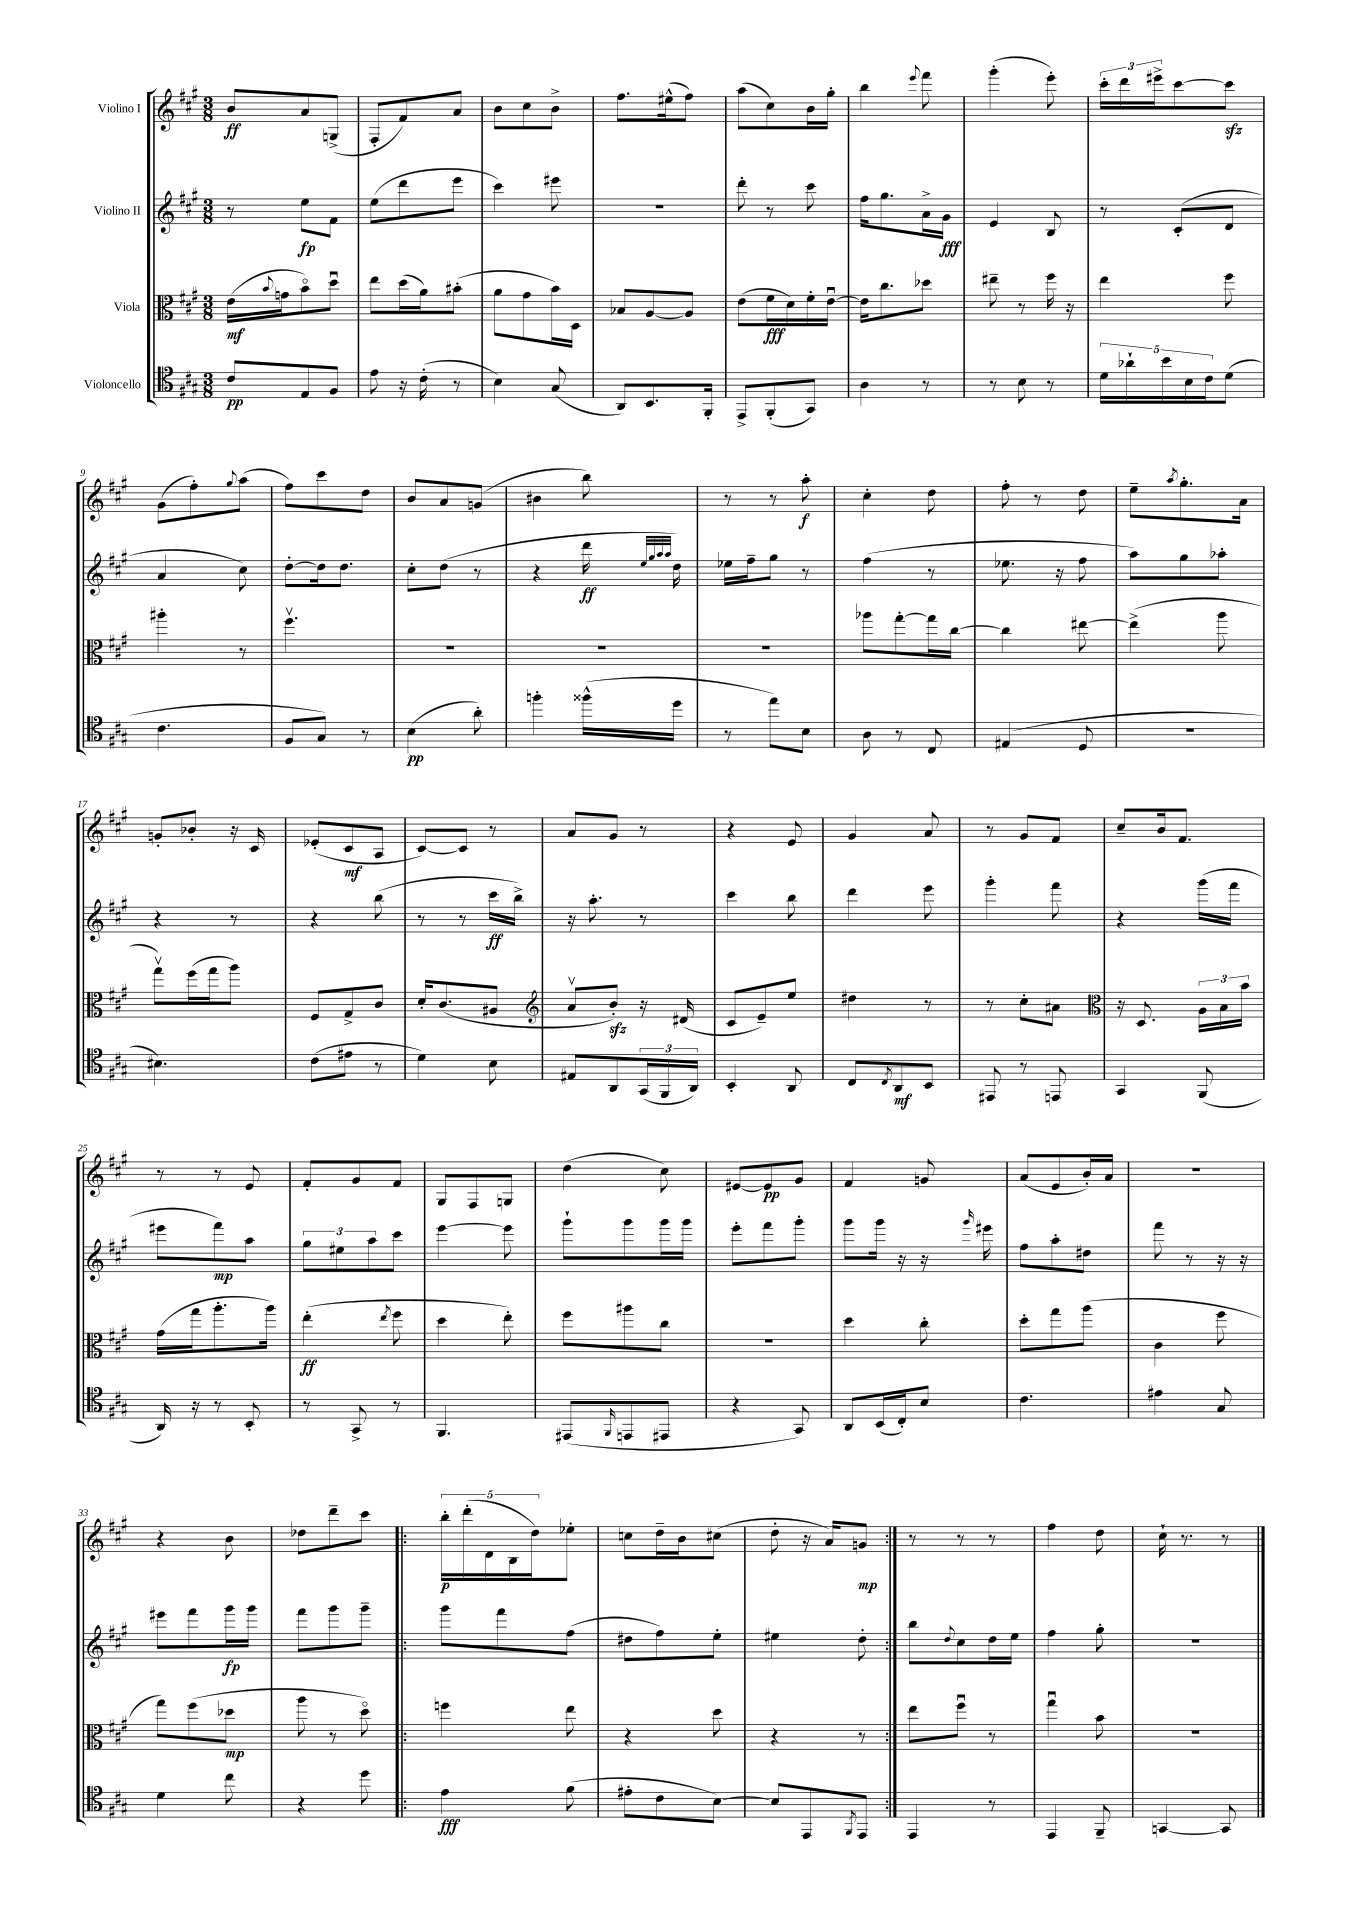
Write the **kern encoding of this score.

**kern	**dynam	**kern	**dynam	**kern	**dynam	**kern	**dynam
*part4	*part4	*part3	*part3	*part2	*part2	*part1	*part1
*staff4	*staff4	*staff3	*staff3	*staff2	*staff2	*staff1	*staff1
*I"Violoncello	*	*I"Viola	*	*I"Violino II	*	*I"Violino I	*
*clefC4	*	*clefC3	*	*clefG2	*	*clefG2	*
*k[f#c#g#]	*	*k[f#c#g#]	*	*k[f#c#g#]	*	*k[f#c#g#]	*
*M3/8	*	*M3/8	*	*M3/8	*	*M3/8	*
=1	=1	=1	=1	=1	=1	=1	=1
8c#/L	pp	(16e\LL	mf	8r	.	8b/L	ff
.	.	8qqb/	.	.	.	.	.
.	.	16gn\J	.	.	.	.	.
8E/	.	8b\)	.	8ee\L	fp	8a/	.
8F#/J	.	8ddu\J	.	8f#\J	.	(8Gn^/J	.
=2	=2	=2	=2	=2	=2	=2	=2
8e\	.	8ee\L	.	(8ee\L	.	8F#'/L	.
16r	.	(16dd\L	.	8ddd\	.	8f#/)	.
(16c#'\	.	16a\J)	.	.	.	.	.
8r	.	(8b#X'\J	.	8eee\J	.	8a/J	.
=3	=3	=3	=3	=3	=3	=3	=3
4B\)	.	8a\L	.	4ccc#\)	.	8b\L	.
.	.	8g#\	.	.	.	8cc#\	.
(8G#/	.	16b\L)	.	8eee#X\	.	8b^\J	.
.	.	16D\JJ	.	.	.	.	.
=4	=4	=4	=4	=4	=4	=4	=4
8AA/L)	.	8B-X/L	.	4.r	.	8.ff#\L	.
8.BB/	.	[8A/	.	.	.	.	.
.	.	.	.	.	.	(16ee#X^^\k	.
.	.	8A/J]	.	.	.	8ff#\J)	.
16FF#'/Jk	.	.	.	.	.	.	.
=5	=5	=5	=5	=5	=5	=5	=5
8EE^/L	.	(8e\L	.	8ddd'\	.	(8aa\L	.
(8FF#'/	.	16f#\L	fff	8r	.	8cc#\)	.
.	.	16d\)	.	.	.	.	.
8GG#/J)	.	16f#'\	.	8ccc#\	.	16b\L	.
.	.	[16eu\JJ	.	.	.	16gg#'\JJ	.
=6	=6	=6	=6	=6	=6	=6	=6
4A\	.	16e\KL]	.	16ff#\KL	.	4bb\	.
.	.	8.cc#\	.	8.gg#\	.	.	.
.	.	.	.	.	.	8qqeee/	.
8r	.	8dd-X\J	.	16a^\L	.	8fff#\	.
.	.	.	.	16g#\JJ	fff	.	.
=7	=7	=7	=7	=7	=7	=7	=7
8r	.	8ee#X~\	.	4e/	.	(4ggg#'\	.
8B\	.	8r	.	.	.	.	.
8r	.	16ff#\	.	8B/	.	8eee'\)	.
.	.	16r	.	.	.	.	.
=8	=8	=8	=8	=8	=8	=8	=8
20d\LL	.	4ee\	.	8r	.	24ccc#'\LL	.
.	.	.	.	.	.	24ddd\	.
20a-X`\	.	.	.	.	.	.	.
.	.	.	.	.	.	24eee#X^\J	.
20b\	.	.	.	.	.	.	.
.	.	.	.	(8c#'/L	.	[8ccc#\	.
20B\	.	.	.	.	.	.	.
20c#\J	.	.	.	.	.	.	.
(8d\J	.	8ff#\	.	8d/J	.	8ccc#zz\J]	.
!!LO:LB:g=z
=9	=9	=9	=9	=9	=9	=9	=9
4.c#\	.	4aa#X'\	.	4a/	.	(8g#\L	.
.	.	.	.	.	.	8ff#'\)	.
.	.	.	.	.	.	8qqgg#/	.
.	.	8r	.	8cc#\)	.	(8aa\J	.
=10	=10	=10	=10	=10	=10	=10	=10
8F#/L	.	4.ff#v\	.	[8dd'\L	.	8ff#\L)	.
8G#/J)	.	.	.	16dd\k]	.	8ccc#\	.
.	.	.	.	8.dd\J	.	.	.
8r	.	.	.	.	.	8dd\J	.
=11	=11	=11	=11	=11	=11	=11	=11
(4B\	pp	4.r	.	8cc#'\L	.	8b/L	.
.	.	.	.	(8dd\J	.	8a/	.
8a'\)	.	.	.	8r	.	(8gn/J	.
=12	=12	=12	=12	=12	=12	=12	=12
4ffn'\	.	4.r	.	4r	.	4b#X\	.
(16ff##X^^\LL	.	.	.	16ddd\	ff	8bb\)	.
.	.	.	.	32qqee/LLL	.	.	.
.	.	.	.	32qqgg#/	.	.	.
.	.	.	.	32qqaa/	.	.	.
.	.	.	.	32qqaa/JJJ	.	.	.
16dd\JJ	.	.	.	16dd\)	.	.	.
=13	=13	=13	=13	=13	=13	=13	=13
8r	.	4.r	.	16ee-X\LL	.	8r	.
.	.	.	.	16ff#~\J	.	.	.
8ee\L)	.	.	.	8gg#\J	.	8r	.
8B\J	.	.	.	8r	.	8aa'\	f
=14	=14	=14	=14	=14	=14	=14	=14
8A\	.	8aa-X\L	.	(4ff#\	.	4cc#'\	.
8r	.	[8gg#'\	.	.	.	.	.
8C#/	.	16gg#\L]	.	8r	.	8dd\	.
.	.	[16cc#\JJ	.	.	.	.	.
=15	=15	=15	=15	=15	=15	=15	=15
(4E#X/	.	4cc#\]	.	8.ee-X\	.	8ff#'\	.
.	.	.	.	.	.	8r	.
.	.	.	.	16r	.	.	.
8D/	.	[8ee#X\	.	8ff#\	.	8dd\	.
=16	=16	=16	=16	=16	=16	=16	=16
4.r	.	(4ee#^\]	.	8aa\L)	.	8ee~\L	.
.	.	.	.	.	.	8qaa/	.
.	.	.	.	8gg#\	.	8.gg#'\	.
.	.	8aa\	.	8aa-X'\J	.	.	.
.	.	.	.	.	.	16a\Jk	.
!!LO:LB:g=z
=17	=17	=17	=17	=17	=17	=17	=17
4.B#X\)	.	8gg#v\L)	.	4r	.	8gn'/L	.
.	.	(16ff#\L	.	.	.	8b-X'/J	.
.	.	16gg#\J	.	.	.	.	.
.	.	8aa\J)	.	8r	.	16r	.
.	.	.	.	.	.	16c#/	.
=18	=18	=18	=18	=18	=18	=18	=18
(8c#\L	.	8F#/L	.	4r	.	(8e-X'/L	.
8e#X\J	.	8G#^/	.	.	.	8c#/	mf
8r	.	8c#/J	.	(8bb\	.	8A/J	.
=19	=19	=19	=19	=19	=19	=19	=19
4d\)	.	16d'/KL	.	8r	.	[8c#/L)	.
.	.	(8.c#/	.	.	.	.	.
.	.	.	.	8r	.	8c#/J]	.
8B\	.	8A#X/J	.	16ccc#\LL	ff	8r	.
.	.	.	.	16bb^\JJ)	.	.	.
=20	=20	=20	=20	=20	=20	=20	=20
*	*	*clefG2	*	*	*	*	*
8E#X/L	.	8av/L	.	16r	.	8a/L	.
.	.	.	.	8.aa'\	.	.	.
8AA/	.	8bzz'/J)	.	.	.	8g#/J	.
(24GG#/L	.	16r	.	8r	.	8r	.
24FF#/	.	.	.	.	.	.	.
.	.	(16d#X/	.	.	.	.	.
24AA/JJ)	.	.	.	.	.	.	.
=21	=21	=21	=21	=21	=21	=21	=21
4BB'/	.	8c#/L	.	4ccc#\	.	4r	.
.	.	8e~/)	.	.	.	.	.
8AA/	.	8ee/J	.	8bb\	.	8e/	.
=22	=22	=22	=22	=22	=22	=22	=22
8C#/L	.	4dd#X\	.	4ddd\	.	4g#/	.
8qC#/	.	.	.	.	.	.	.
8AA/	mf	.	.	.	.	.	.
8BB/J	.	8r	.	8eee\	.	8a/	.
=23	=23	=23	=23	=23	=23	=23	=23
8EE#X/	.	8r	.	4ggg#'\	.	8r	.
8r	.	8cc#'\L	.	.	.	8g#/L	.
8EEn/	.	8a#X\J	.	8fff#\	.	8f#/J	.
=24	=24	=24	=24	=24	=24	=24	=24
*	*	*clefC3	*	*	*	*	*
4GG#/	.	16r	.	4r	.	8cc#~/L	.
.	.	8.D/	.	.	.	.	.
.	.	.	.	.	.	16b/k	.
.	.	.	.	.	.	8.f#/J	.
(8FF#/	.	24A\LL	.	(16ggg#\LL	.	.	.
.	.	24B\	.	.	.	.	.
.	.	.	.	16fff#\JJ	.	.	.
.	.	24b\JJ	.	.	.	.	.
!!LO:LB:g=z
=25	=25	=25	=25	=25	=25	=25	=25
16AA/)	.	(16g#\LL	.	8eee#X\L	.	8r	.
16r	.	16gg#\J	.	.	.	.	.
8r	.	8.aa'\	.	8fff#\)	mp	8r	.
8BB'/	.	.	.	8aa\J	.	8e/	.
.	.	16aa\Jk)	.	.	.	.	.
=26	=26	=26	=26	=26	=26	=26	=26
8r	.	(4ee'\	ff	12gg#\L	.	8f#'/L	.
.	.	.	.	12ee#X\	.	.	.
8GG#^/	.	.	.	.	.	8g#/	.
.	.	.	.	12aa\	.	.	.
.	.	8qee/	.	.	.	.	.
8r	.	8ff#\	.	8ccc#\J	.	8f#/J	.
=27	=27	=27	=27	=27	=27	=27	=27
4.FF#/	.	4dd\	.	[4eee\	.	8G#/L	.
.	.	.	.	.	.	8F#/	.
.	.	8ee'\)	.	8eee\]	.	8Gn/J	.
=28	=28	=28	=28	=28	=28	=28	=28
(8EE#X/L	.	8ff#\L	.	8ggg#`\L	.	(4dd\	.
16qqFF#/	.	.	.	.	.	.	.
8EEn/	.	8aa#X\	.	8ggg#\	.	.	.
8EE#X/J	.	8cc#\J	.	16ggg#\L	.	8cc#\)	.
.	.	.	.	16ggg#\JJ	.	.	.
=29	=29	=29	=29	=29	=29	=29	=29
4r	.	4.r	.	8eee'\L	.	[8e#X/L	.
.	.	.	.	8fff#\	.	8e#/]	pp
8GG#/)	.	.	.	8ggg#'\J	.	8g#/J	.
=30	=30	=30	=30	=30	=30	=30	=30
8AA/L	.	4dd\	.	8ggg#\L	.	4f#/	.
(16BB/L	.	.	.	16ggg#\Jk	.	.	.
16C#'/J)	.	.	.	16r	.	.	.
8B/J	.	8cc#'\	.	16r	.	8gn/	.
.	.	.	.	16qqggg#/	.	.	.
.	.	.	.	16eee#X\	.	.	.
=31	=31	=31	=31	=31	=31	=31	=31
4.c#\	.	8dd'\L	.	8ff#\L	.	(8a/L	.
.	.	8gg#\	.	8aa'\	.	8e/	.
.	.	(8aa\J	.	8dd#X\J	.	16b'/L)	.
.	.	.	.	.	.	16a/JJ	.
=32	=32	=32	=32	=32	=32	=32	=32
4e#X\	.	4c#\	.	8fff#\	.	4.r	.
.	.	.	.	8r	.	.	.
8G#/	.	8ff#\	.	16r	.	.	.
.	.	.	.	16r	.	.	.
!!LO:LB:g=z
=33	=33	=33	=33	=33	=33	=33	=33
4d\	.	8gg#\L)	.	8eee#X\L	.	4r	.
.	.	(8ff#\	.	8fff#\	.	.	.
8cc#\	.	8dd-X\J	mp	16ggg#\L	fp	8b\	.
.	.	.	.	16ggg#\JJ	.	.	.
=34	=34	=34	=34	=34	=34	=34	=34
4r	.	8aa\	.	8fff#\L	.	8dd-X\L	.
.	.	8r	.	8ggg#\	.	8ddd~\	.
8dd\	.	8dd\)	.	8ggg#~\J	.	8ccc#\J	.
=35!|:	=35!|:	=35!|:	=35!|:	=35!|:	=35!|:	=35!|:	=35!|:
4e\	fff	4ffn\	.	8ggg#\L	.	20bb'\LL	p
.	.	.	.	.	.	(20ddd'\	.
.	.	.	.	.	.	20d\	.
.	.	.	.	8fff#\	.	.	.
.	.	.	.	.	.	20B\	.
.	.	.	.	.	.	20dd\J)	.
(8f#\	.	8ee\	.	(8ff#\J	.	8ee-X'\J	.
=36	=36	=36	=36	=36	=36	=36	=36
8e#X'\L	.	4r	.	8dd#X\L	.	8ccn\L	.
8c#\	.	.	.	8ff#\)	.	16dd~\L	.
.	.	.	.	.	.	16b\J	.
[8B\J)	.	8dd\	.	8ee'\J	.	(8cc#X\J	.
=37	=37	=37	=37	=37	=37	=37	=37
8B/L]	.	4r	.	4ee#X\	.	8dd'\	.
8EE/	.	.	.	.	.	16r	.
.	.	.	.	.	.	16a/KL)	.
8qFF#/	.	.	.	.	.	.	.
8EE/J	.	8r	.	8dd'\	.	8gn/J	mp
=38:|!	=38:|!	=38:|!	=38:|!	=38:|!	=38:|!	=38:|!	=38:|!
4EE/	.	8ee\L	.	8bb\L	.	8r	.
.	.	.	.	8qqdd/	.	.	.
.	.	8ff#u\J	.	8cc#\	.	8r	.
8r	.	8r	.	16dd\L	.	8r	.
.	.	.	.	16ee\JJ	.	.	.
=39	=39	=39	=39	=39	=39	=39	=39
4EE/	.	4gg#u\	.	4ff#\	.	4ff#\	.
8FF#~/	.	8b\	.	8gg#'\	.	8dd\	.
=40	=40	=40	=40	=40	=40	=40	=40
[4GGn/	.	4.r	.	4.r	.	16cc#`\	.
.	.	.	.	.	.	8.r	.
8GG/]	.	.	.	.	.	8r	.
==	==	==	==	==	==	==	==
*-	*-	*-	*-	*-	*-	*-	*-
